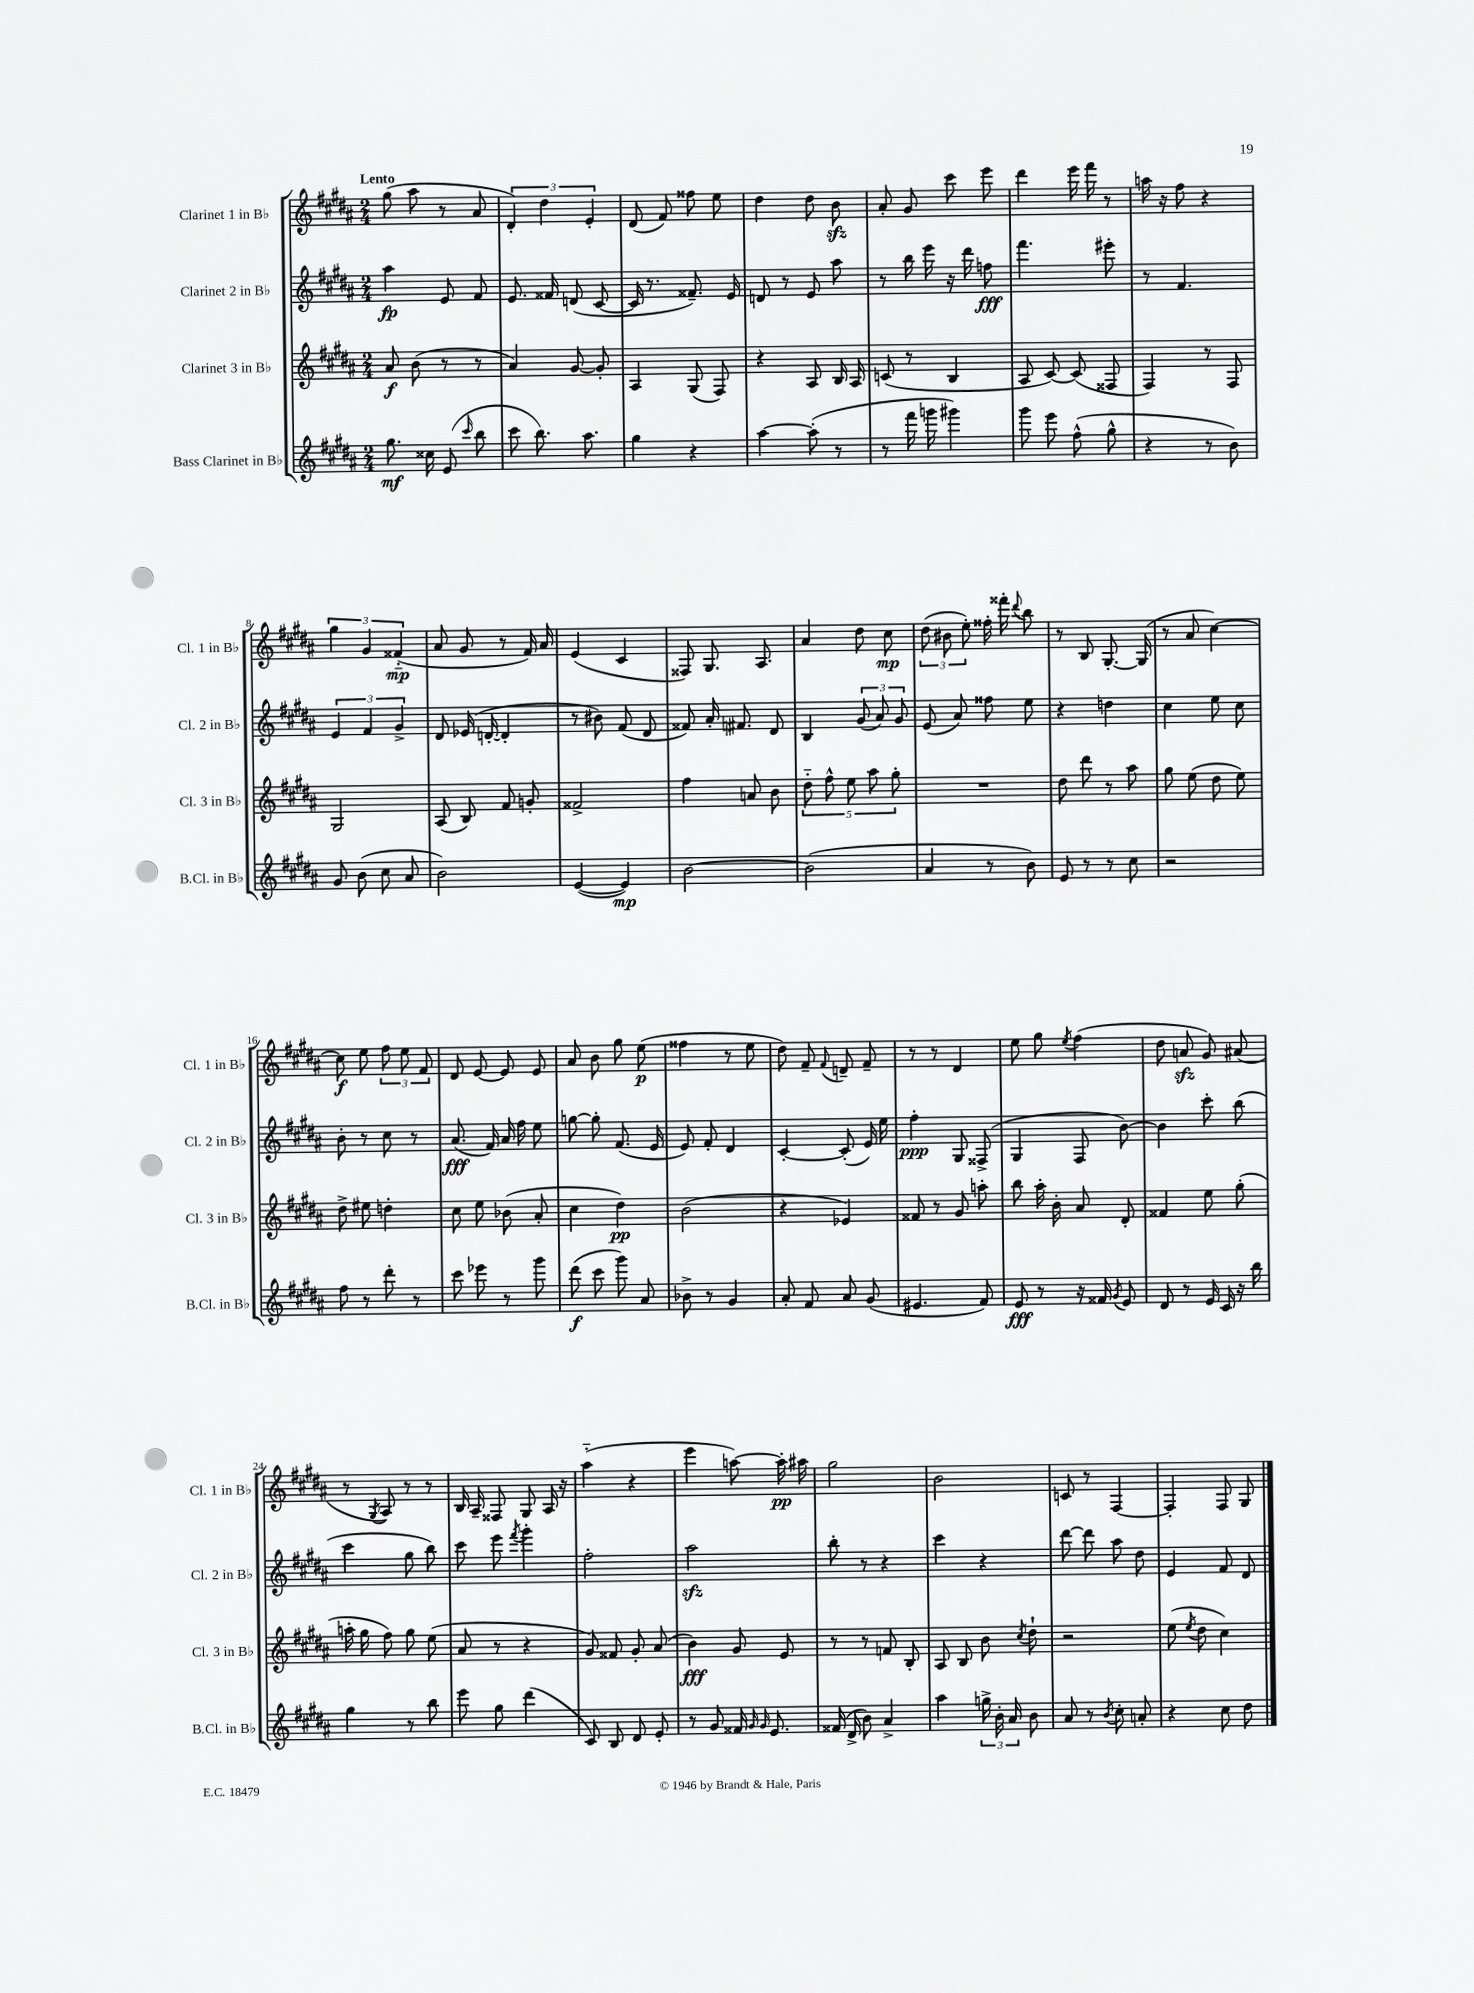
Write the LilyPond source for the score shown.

<<
\new StaffGroup <<
\new Staff = "s0" \with { instrumentName = "Clarinet 1 in Bb" shortInstrumentName = "Cl. 1 in Bb" } {
    \clef treble \key b \major \numericTimeSignature \time 2/4 \tempo "Lento"
    \autoBeamOff gis''8( ais''8 r8 ais'8 |
    \tuplet 3/2 { dis'4-.) dis''4 e'4-. } |
    dis'8( fis'8) fisis''8 e''8 |
    dis''4 dis''8 b'8\sfz |
    ais'8-. gis'8 cis'''8 e'''8 |
    dis'''4 e'''16 fis'''16 r8 |
    a''16 r16 fis''8 r4 |
    \tuplet 3/2 { gis''4 gis'4 fisis'4-_\mp( } |
    ais'8 gis'8 r8 fis'16) ais'16 |
    e'4( cis'4 |
    fisis8) gis8. ais8. |
    ais'4 dis''8 cis''8\mp |
    \tuplet 3/2 { dis''8( bis'8 e''8-.) } fisis''16-. fisis'''16-. \appoggiatura { dis'''8 } b''8 |
    r8 b8 gis8.~-. gis16( |
    r8 ais'8 cis''4~) |
    cis''8\f e''8 \tuplet 3/2 { fis''8 e''8 fis'8 } |
    dis'8 e'8~ e'8 e'8 |
    ais'8 b'8 gis''8 e''8\p( |
    fisis''4 r8 e''8 |
    dis''8) fis'8-- \appoggiatura { fis'8 } d'8-- fis'8-- |
    r8 r8 dis'4 |
    e''8 gis''8 \acciaccatura { e''8 } fis''4( |
    dis''8 a'8\sfz gis'8) ais'8( |
    r8 \acciaccatura { gis8 } ais8) r8 r8 |
    b16 ais16-- fisis8 gis8 ais16 r16 |
    ais''4-_( r4 |
    e'''4 a''8~) a''16-.\pp ais''16 |
    gis''2 |
    b'2 |
    c'8 r8 fis4~ |
    fis4-. fis8 gis8 \bar "|." |
}
\new Staff = "s1" \with { instrumentName = "Clarinet 2 in Bb" shortInstrumentName = "Cl. 2 in Bb" } {
    \clef treble \key b \major \numericTimeSignature \time 2/4
    \autoBeamOff ais''4\fp e'8 fis'8 |
    e'8. fisis'16 d'8( cis'8~ |
    cis'16 r8. fisis'8.--) e'16 |
    d'8 r8 e'8 ais''8 |
    r8 b''16 e'''16 r16 dis'''16 f''8\fff |
    fis'''4. eis'''8-. |
    r8 fis'4. |
    \tuplet 3/2 { e'4 fis'4 gis'4-> } |
    dis'8 ees'16( d'16~-. d'4-. |
    r8 bis'8) fis'8( dis'8 |
    fisis'8) ais'16-. fis'8. dis'8 |
    b4 \tuplet 3/2 { gis'8( ais'8) gis'8 } |
    e'8( ais'8) fisis''8 e''8 |
    r4 d''4 |
    cis''4 e''8 cis''8 |
    b'8-. r8 cis''8 r8 |
    ais'8.\fff( fis'16) ais'16 fis''16 e''8 |
    g''8~ g''8-. fis'8.( e'16 |
    e'8) fis'8-. dis'4 |
    cis'4~-. cis'8-.( e'16) e''16 |
    fis''4-.\ppp gis8 fisis8->( |
    gis4 fis8 b'8~) |
    b'4 cis'''8-. b''8( |
    cis'''4 gis''8 b''8) |
    cis'''8 e'''8 \acciaccatura { fis'''8 } gis'''4-. |
    fis''2-. |
    ais''2\sfz |
    b''8-. r8 r4 |
    cis'''4 r4 |
    dis'''8~ dis'''8 ais''8 dis''8 |
    e'4 fis'8 dis'8 \bar "|." |
}
\new Staff = "s2" \with { instrumentName = "Clarinet 3 in Bb" shortInstrumentName = "Cl. 3 in Bb" } {
    \clef treble \key b \major \numericTimeSignature \time 2/4
    \autoBeamOff ais'8\f b'8( r8 r8 |
    ais'4) gis'8~ gis'8-. |
    ais4 gis8( fis8) |
    r4 ais8 b16 ais16 |
    c'8( r8 b4 |
    ais8 cis'8~) cis'8( fisis8 |
    fis4) r8 fis8 |
    gis2 |
    ais8( b8) fis'8 g'8-. |
    fisis'2-> |
    fis''4 a'8 b'8 |
    \tuplet 5/4 { dis''8-_ fis''8-^ e''8 ais''8 gis''8-. } |
    R2 |
    dis''8 dis'''8 r8 ais''8 |
    gis''8 e''8( dis''8 e''8) |
    dis''8-> eis''8 d''4-. |
    cis''8 e''8 bes'8( ais'8-. |
    cis''4 dis''4\pp) |
    b'2( |
    r4 ees'4) |
    fisis'8 r8 gis'8 a''8-. |
    b''8 ais''16-. b'16-. ais'8 dis'8-. |
    fisis'4 e''8 gis''8-.( |
    a''16-. gis''16 fis''8) gis''8 e''8( |
    ais'8 r8 r4 |
    gis'8) fisis'8 gis'8-. ais'8( |
    b'4\fff) gis'8 e'8 |
    r8 r8 f'8 b8-. |
    ais8 b8 b'8 \acciaccatura { cis''8 } dis''8-! |
    r2 |
    e''8( \acciaccatura { e''8 } dis''8 cis''4) \bar "|." |
}
\new Staff = "s3" \with { instrumentName = "Bass Clarinet in Bb" shortInstrumentName = "B.Cl. in Bb" } {
    \clef treble \key b \major \numericTimeSignature \time 2/4
    \autoBeamOff gis''8.\mf cisis''16 e'8( \grace { cis'''16 } b''8 |
    cis'''8 b''8.) ais''8. |
    gis''4 r4 |
    ais''4~ ais''8-.( r8 |
    r8 fis'''16 g'''16 gis'''4) |
    gis'''8 e'''8 fis''8-^( gis''8-^ |
    r4 r8 b'8) |
    gis'8 b'8( cis''8 ais'8 |
    b'2) |
    e'4~( e'4\mp) |
    b'2~ |
    b'2( |
    ais'4 r8 b'8) |
    e'8 r8 r8 cis''8 |
    r2 |
    fis''8 r8 dis'''8-. r8 |
    cis'''8 ees'''8 r8 gis'''8 |
    dis'''8\f( cis'''8 gis'''8) ais'8 |
    bes'8-> r8 gis'4 |
    ais'8-. fis'8 ais'8 gis'8( |
    eis'4. fis'8) |
    e'8\fff r8 r16 fisis'16 \acciaccatura { gis'8 } e'8 |
    dis'8 r8 e'16 cis'16 r16 b''16 |
    gis''4 r8 b''8 |
    e'''8 gis''8 dis'''4( |
    cis'8) b8 dis'8 e'8-. |
    r8 gis'8 fisis'16 \grace { gis'16 gis'16 } e'8. |
    fisis'16( dis'16-> b'8) ais'4-> |
    ais''4 \tuplet 3/2 { g''16-> b'16-. ais'16 } b'8 |
    ais'8 r8 \acciaccatura { b'8 } cis''8-. a'8-. |
    r4 cis''8 dis''8 \bar "|." |
}
>>
>>
